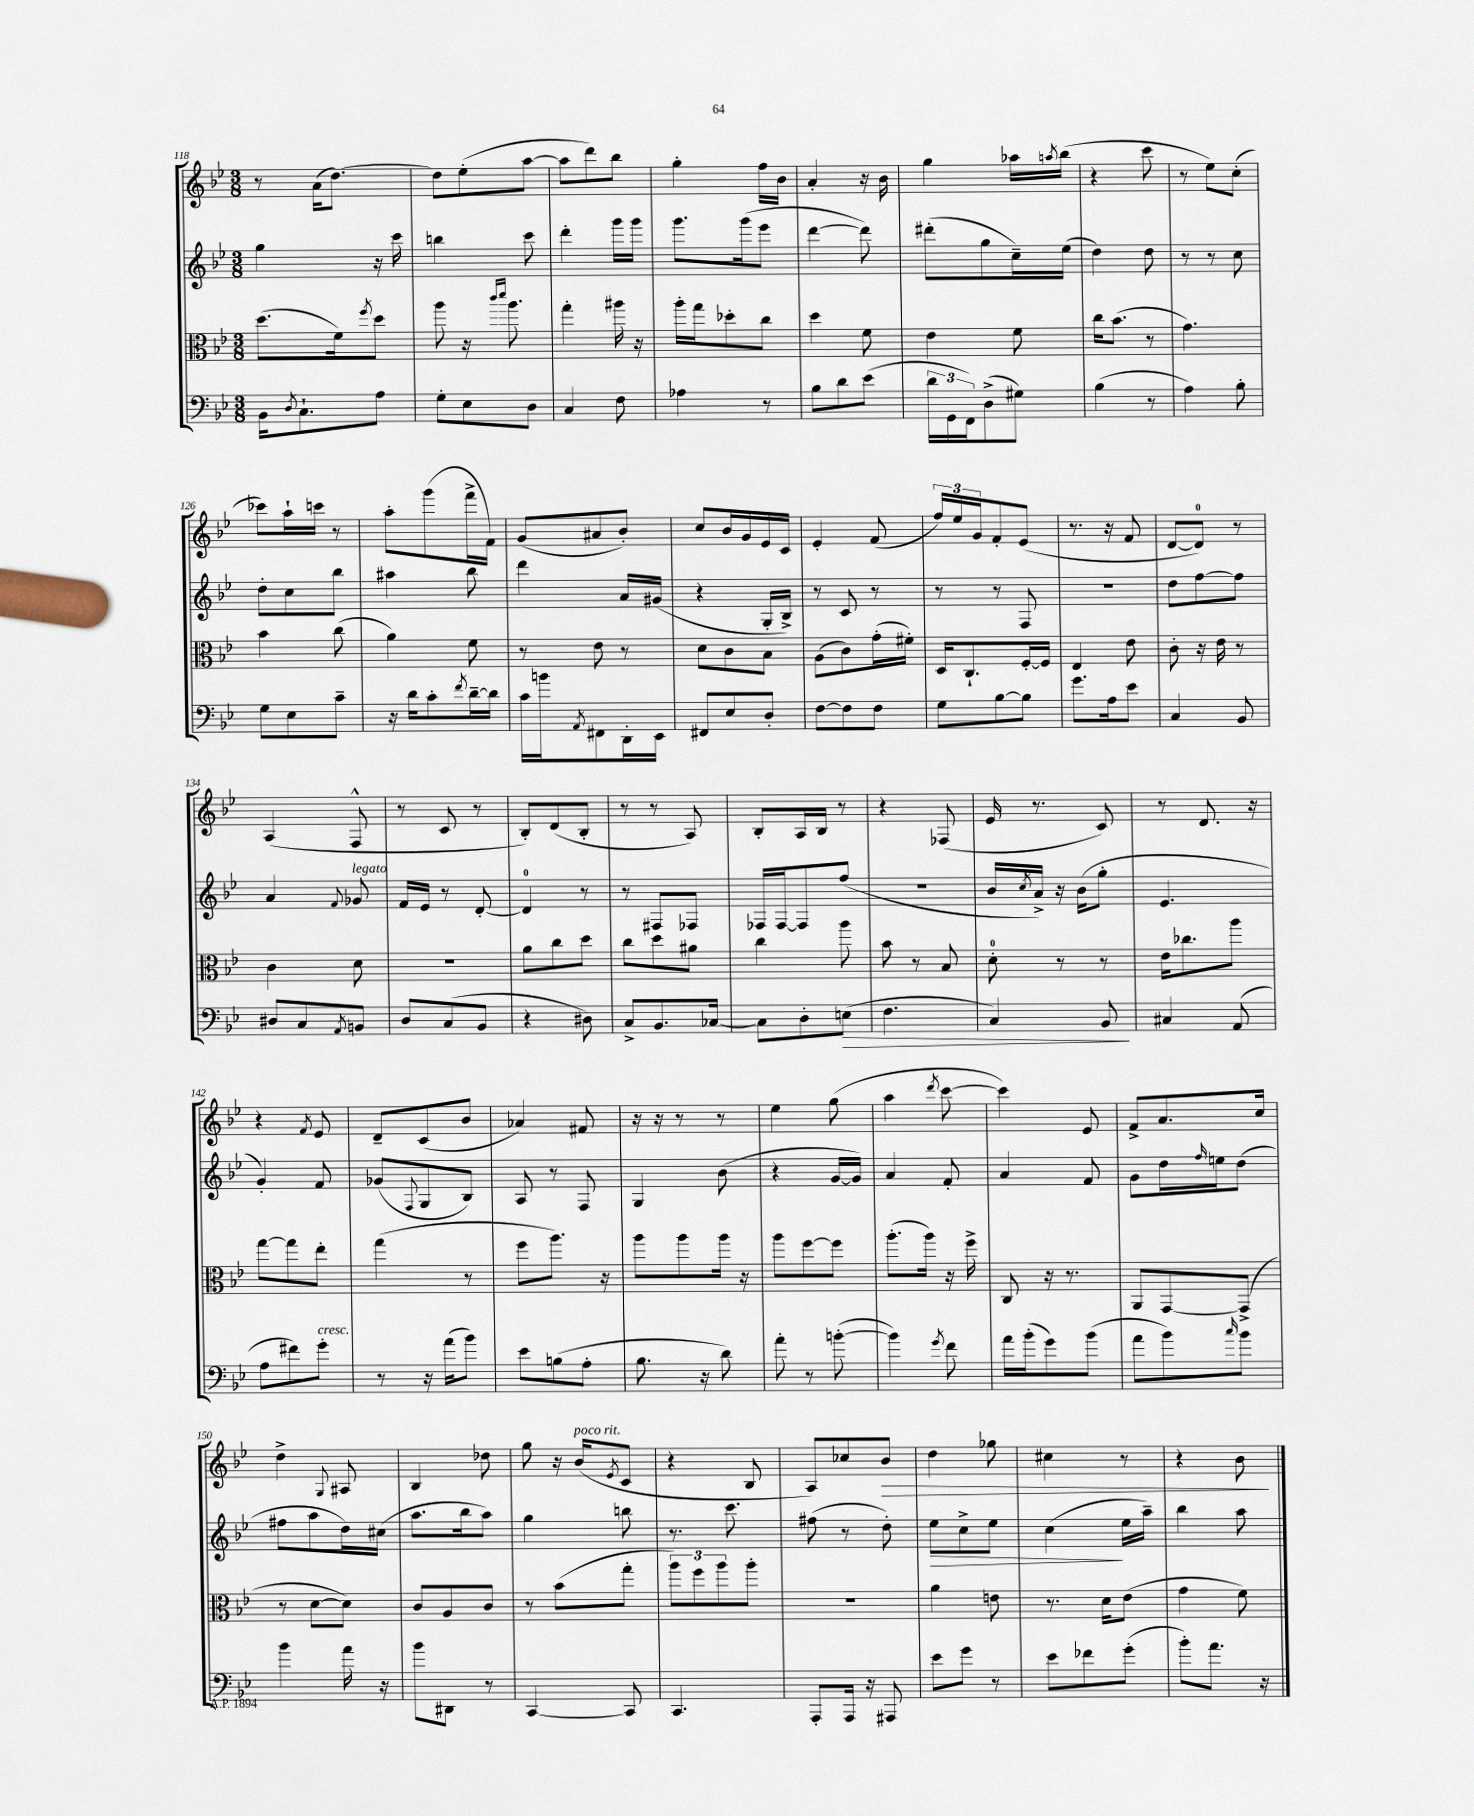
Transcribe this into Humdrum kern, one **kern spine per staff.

**kern	**kern	**kern	**kern
*staff4	*staff3	*staff2	*staff1
*clefF4	*clefC3	*clefG2	*clefG2
*k[b-e-]	*k[b-e-]	*k[b-e-]	*k[b-e-]
*M3/8	*M3/8	*M3/8	*M3/8
16BB-	(8.dd	4gg	8r
8qD	.	.	.
8.C`	.	.	.
.	.	.	(16a
.	16f)	.	[8.dd)
.	8qff	.	.
8A	8dd	16r	.
.	.	16ccc	.
=	=	=	=
8G'	8aa	4bb	8dd]
8E-	16r	.	(8ee-'
.	16qqccc	.	.
.	16qqddd	.	.
.	8.aa	.	.
8D	.	8ccc	[8aa
=	=	=	=
4C	4gg'	4ddd'	8aa]
.	.	.	8ddd)
8F	16aa#	16ggg	8bb-
.	16r	16ggg	.
=	=	=	=
4A-	16aa'	8.ggg	4gg'
.	16gg	.	.
.	8dd-'	.	.
.	.	(16ggg	.
8r	8cc	8eee-	16ff
.	.	.	16b-
=	=	=	=
8B-	4dd	[4ddd	4a'
8d	.	.	.
(8e-	8f	8ddd])	16r
.	.	.	16b-
=	=	=	=
24d	4e-	(8ddd#'	4gg
24GG	.	.	.
24FF)	.	.	.
(8D^	.	8gg	.
8G#)	8f	16cc~)	16aa-
.	.	.	8qaa
.	.	(16ee-	(16bb-
=	=	=	=
(4B-	16cc	4dd)	4r
.	(8.b-	.	.
8r	8r	8dd	8ccc
=	=	=	=
4A)	4.g)	8r	8r
.	.	8r	8ee-)
8B-'	.	8cc	(8cc'
=	=	=	=
8G	4b-	8dd'	8ccc-)
8E-	.	8cc	16aa`
.	.	.	16ccc
8c~	(8cc	8bb-	8r
=	=	=	=
16r	4a)	4aa#	8aa'
16d	.	.	.
8c'	.	.	(8ggg
8qf	.	.	.
[16d~	8f	8bb-	16fff^
16d]	.	.	16f)
=	=	=	=
16c	8r	4ddd	(8g
16b	.	.	.
8qAA	.	.	.
8FF#	8e-	.	8a#
16DD'	8r	16a	8b-')
16EE-	.	(16g#	.
=	=	=	=
8FF#	8d	4r	8cc
8E-	8c	.	16b-
.	.	.	16g
8D'	8B-	16G'	16e-
.	.	16B-^)	16c
=	=	=	=
[8F	(8A	8r	4e-'
8F]	8c)	8c	.
8F	(16g'	8r	(8f
.	16f#')	.	.
=	=	=	=
8G	16D	8r	24ff)
.	.	.	24ee-
.	8.C`	.	.
.	.	.	24g
[8B-	.	8r	8f'
8B-]	[16F'	8F	(8e-
.	16F]	.	.
=	=	=	=
8.g	4E-	4.r	8.r
16A	.	.	16r
8e-	8e-	.	8f
=	=	=	=
4C	8c'	8dd	[8d
.	16r	[8ff	8d])
.	16e-	.	.
8BB-	8r	8ff]	8r
=	=	=	=
8D#	4c	4a	(4A
8C	.	.	.
8qAA	.	8qqf	.
8BB	8d	8g-	8F^^
=	=	=	=
8D	4.r	16f	8r
.	.	16e-	.
(8C	.	8r	8c
8BB-	.	[8d'	8r
=	=	=	=
4r	8a	4d]	8B-')
.	8cc	.	(8d
8D#)	8dd	8r	8B-'
=	=	=	=
8C^	8cc	8r	8r
8.BB-	8dd	8F#	8r
.	8a#	8F-	8A)
[16C-	.	.	.
=	=	=	=
8C-]	4cc	16F-	8B-'
.	.	[16F-	.
8D'	.	8F-]	16A
.	.	.	16B-
(8E	8aa	(8ff	8r
=	=	=	=
4.F	8b-	4.r	4r
.	8r	.	.
.	8B-	.	(8F-
=	=	=	=
4C)	8d'	16b-	16e-
.	.	8qcc	.
.	.	16a^)	8.r
.	8r	16r	.
.	.	(16b-	.
8BB-	8r	8gg'	8c)
=	=	=	=
4C#	16e-	4.e-	8r
.	8.cc-	.	.
.	.	.	8.d
(8AA	8aa	.	.
.	.	.	16r
=	=	=	=
8A	[8gg	4g')	4r
8f#)	8gg]	.	.
.	.	.	8qf
8g'	8ee-'	8f	8e-
=	=	=	=
8r	(4gg	(8g-	8d~
.	.	8qqF	.
16r	.	8G	(8c
(16a	.	.	.
8b-)	8r	8B-)	8b-
=	=	=	=
8e-	8ff	8A	4a-)
(8B	8.aa)	8r	.
8A'	.	8F	8f#
.	16r	.	.
=	=	=	=
8.B-	8aa	4G	16r
.	.	.	16r
.	8aa	.	8r
16r	.	.	.
8d)	16aa	(8b-	8r
.	16r	.	.
=	=	=	=
8a'	8aa	4r	4ee-
8r	[8ff	.	.
([8b'	8ff]	[16g	(8gg
.	.	16g])	.
=	=	=	=
4b])	(8.aa'	4a	4aa
.	16aa)	.	.
8qg	.	.	8qddd
8f	16r	8f'	[8ccc
.	16ff^	.	.
=	=	=	=
16a	8C	4a	4ccc])
(16b-'	.	.	.
8g)	16r	.	.
.	8.r	.	.
(8b-	.	8f	8e-
=	=	=	=
8a	8AA	8g	8f^
8b-)	[8GG	16dd	8.a
.	.	16qqff	.
.	.	16ee	.
16qqcc	.	.	.
8b-	(8GG^]	(8dd	.
.	.	.	16cc
=	=	=	=
4b-	8r	8ff#	4dd^
.	[8d	8aa	.
.	.	.	8qqG
16a	8d])	16dd)	8A#
16r	.	(16cc#	.
=	=	=	=
8b-	8c	8.aa	4B-
8DD#	8A	.	.
.	.	16bb-	.
8r	8c	8aa)	8dd-
=	=	=	=
[4CC	8r	4gg	8gg
.	(8b-	.	16r
.	.	.	(16b-
.	.	.	8qe-
8CC]	8gg'	8bb	8c
=	=	=	=
4.CC	12aa)	8.r	4r
.	12ff	.	.
.	12aa	.	.
.	.	8.ccc	.
.	8aa'	.	8B-
=	=	=	=
8AAA'	4.r	(8ff#	8A)
16AAA	.	8r	8cc-
16r	.	.	.
8AAA#	.	8dd')	8b-
=	=	=	=
8e-	4a	8ee-	4dd
8g	.	8cc^	.
8r	8e	8ee-	8gg-
=	=	=	=
8e-	8.r	(4cc	4cc#
8f-	.	.	.
.	16d	.	.
(8g'	(8e-	16ee-	8r
.	.	16aa~)	.
=	=	=	=
8b-')	4g	4bb-	4r
8.a	.	.	.
.	8f)	8aa	8b-
16r	.	.	.
==	==	==	==
*-	*-	*-	*-
